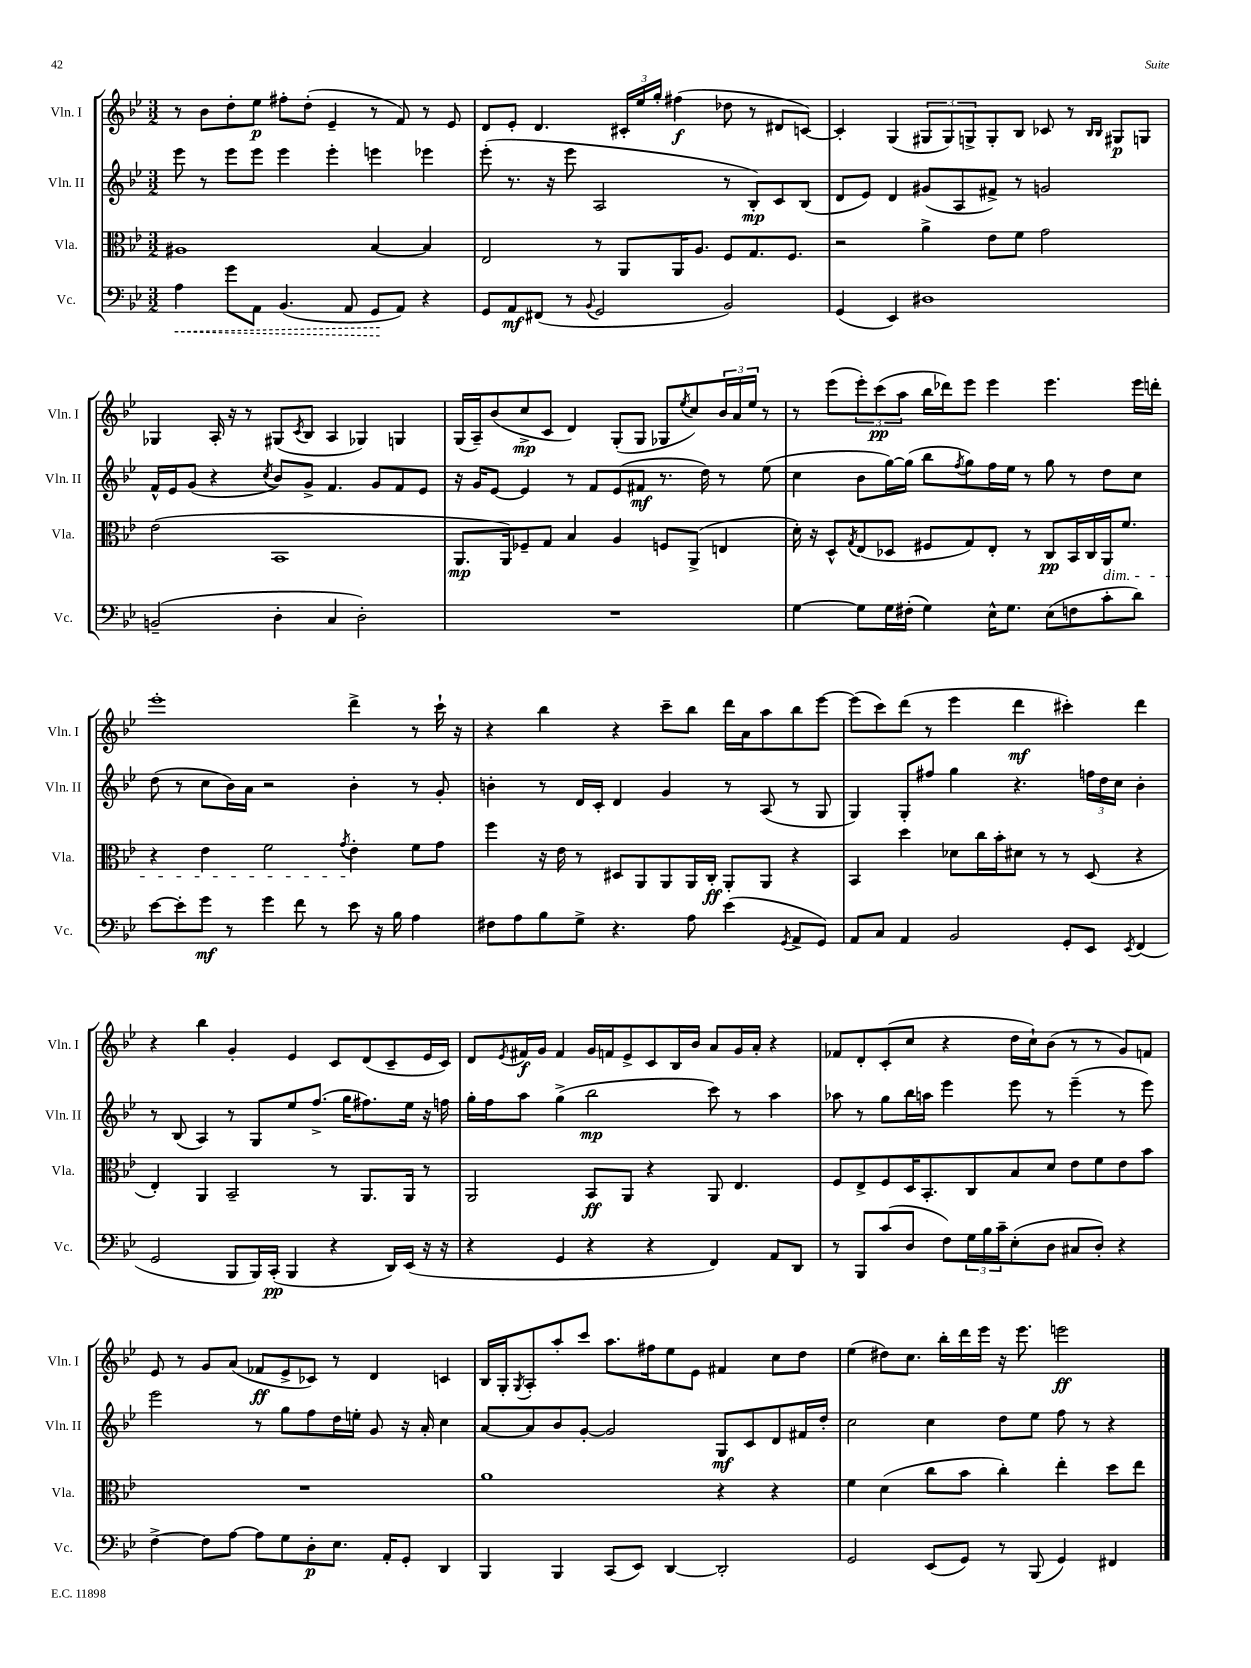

**kern	**kern	**kern	**kern
*staff4	*staff3	*staff2	*staff1
*clefF4	*clefC3	*clefG2	*clefG2
*k[b-e-]	*k[b-e-]	*k[b-e-]	*k[b-e-]
*M3/2	*M3/2	*M3/2	*M3/2
4A\	1A#	8eee-\	8r
.	.	8r	8b-\L
8g\L	.	8eee-\L	8dd'\
8AA\J	.	8eee-\J	8ee-\J
(4.BB-/	.	4eee-\	8ff#'\L
.	.	.	(8dd'\J
.	.	4eee-'\	4e-~/
8AA/	.	.	.
8GG/L	[4B-/	4eee\	8r
8AA/J)	.	.	8f/)
4r	4B-/]	4eee-\	8r
.	.	.	8e-/
=	=	=	=
8GG/L	2E-/	(8eee-'\	8d/L
8AA/	.	8.r	8e-'/J
(8FF#/J	.	.	4.d/
.	.	16r	.
8r	.	8eee-\	.
8qqBB-/	.	.	.
2GG/	8r	2A/	.
.	8AA/L	.	24c#'/LL
.	.	.	24ee-/
.	.	.	24gg'/JJ
.	16AA/K	.	(4ff#\
.	8.A/J	.	.
2BB-/)	8F/L	8r	8dd-\
.	8.G/	8B-'/L)	8r
.	.	8c/	8d#/L
.	8.F/J	.	.
.	.	(8B-/J	[8c/J)
=	=	=	=
(4GG/	2r	8d/L	4c'/]
.	.	8e-/J)	.
4EE-/)	.	4d/	(4G/
1D#	4a^\	(8g#/L	12G#/L
.	.	.	12G#/)
.	.	8A/	.
.	.	.	12G^/
.	8e-\L	8f#^/J)	8G'/
.	8f\J	8r	8B-/J
.	2g\	2g/	8c-/
.	.	.	8r
.	.	.	16qqB-/LL
.	.	.	16qqB-/JJ
.	.	.	8G#/L
.	.	.	8G/J
=	=	=	=
(2BB~/	(2e-\	16f^^/LL	4G-/
.	.	16e-/J	.
.	.	(8g/J	.
.	.	4r	16A'/
.	.	.	16r
.	.	.	8r
.	.	8qcc/	.
4D'\	1BB-	8b-/L)	(8G#/L
.	.	.	8qc/
.	.	8g^/J	8B-/J
4C/	.	4.f/	4A/
2D'\)	.	.	4G-/)
.	.	8g/L	.
.	.	8f/	4G/
.	.	8e-/J	.
=	=	=	=
1.r	8.AA/L	16r	(16G/LL
.	.	16g/LK	16A~/J)
.	.	[8e-/J	(8b-/
.	16AA/k)	.	.
.	8F-~/	4e-/]	8cc^/
.	8G/J	.	8c/J
.	4B-/	8r	4d/)
.	.	8f/L	.
.	4A/	(8e-/	(8G'/L
.	.	8f#/J	8G/J
.	8F/L	8.r	8G-/L
.	.	.	8qee-/
.	(8AA^/J	.	8cc/)
.	.	16dd\)	.
.	4E/	8r	24b-/L
.	.	.	24a/
.	.	.	24ee-/JJ
.	.	(8ee-\	8r
=	=	=	=
[4G\	16d'\)	4cc\	8r
.	16r	.	.
.	8D^^/L	.	(8eee-\L
.	8qG/	.	.
8G\]L	(8E-/	8b-\L	12eee-'\)
.	.	.	(12ccc\
16G\L	8D-/J	[16gg\L)	.
.	.	.	12aa\J
(16F#'\JJ	.	(16gg\]JJ	.
4G\)	8F#/L	8bb-\L	16bb-\LL
.	.	.	16ddd-\J)
.	.	8qff/	.
.	8G/)	8gg\)	8eee-\J
16E-^^\LK	8E-'/J	16ff\L	4eee-\
8.G\J	.	16ee-\JJ	.
.	8r	8r	.
(8E-\L	8C/L	8gg\	4.eee-\
8F\	16BB-/L	8r	.
.	16C/	.	.
8c'\	16AA/J	8dd\L	.
.	8.f/J	.	.
8d\J)	.	8cc\J	16eee-\LL
.	.	.	16ddd'\JJ
=	=	=	=
[8e-\L	4r	(8dd\	1eee-'
8e-'\]	.	8r	.
8g\J	4e-\	8cc\L	.
8r	.	16b-\L)	.
.	.	16a\JJ	.
4g\	2f\	2r	.
8f\	.	.	.
8r	.	.	.
.	8qg/	.	.
8e-\	4e-'\	4b-'\	4ddd^\
16r	.	.	.
16B-\	.	.	.
4A\	8f\L	8r	8r
.	8g\J	8g'/	16ccc`\
.	.	.	16r
=	=	=	=
8F#\L	4ff\	4b'\	4r
8A\	.	.	.
8B-\	16r	8r	4bb-\
.	16e-\	.	.
8G^\J	8r	16d/LL	.
.	.	16c'/JJ	.
4.r	8D#/L	4d/	4r
.	8AA/	.	.
.	8AA/	4g/	8ccc~\L
8A\	16AA/L	.	8bb-\J
.	16C'/JJ	.	.
(4e-\	8AA'/L	8r	16ddd\LL
.	.	.	16a\J
.	8AA/J	(8A/	8aa\
8qGG/	.	.	.
8AA^/L	4r	8r	8bb-\
8GG/J)	.	8G/	[8eee-\J
=	=	=	=
8AA/L	4BB-/	4G/)	(8eee-\]L
8C/J	.	.	8ccc\)
4AA/	4dd\	8G'/L	(8ddd\J
.	.	8ff#/J	8r
2BB-/	8d-\L	4gg\	4eee-\
.	16cc\L	.	.
.	16b-'\J	.	.
.	8d#\J	4.r	4ddd\
.	8r	.	.
8GG'/L	8r	.	4ccc#'\)
8EE-/J	(8D/	24ff\LL	.
.	.	24dd\	.
.	.	24cc\JJ	.
8qEE-/	.	.	.
(4FF/	4r	4b-'\	4ddd\
=	=	=	=
2GG/	4E-'/)	8r	4r
.	.	(8B-/	.
.	4AA/	4A/)	4bb-\
8BBB-/L	2BB-~/	8r	4g'/
16BBB-/L)	.	8G/L	.
(16CC'/JJ	.	.	.
4BBB-/	.	8ee-/	4e-/
.	.	(8.ff^/J	.
4r	8r	.	8c/L
.	.	16gg\LK	.
.	8.AA/L	8.ff#\)	(8d/
16DD/LL)	.	.	8c~/
(16EE-/JJ	16AA/Jk	16ee-\Jk	.
16r	8r	16r	16e-/L
16r	.	16ff\	16c/JJ)
=	=	=	=
4r	2AA/	16gg'\LL	8d/L
.	.	16ff\J	.
.	.	.	8qe-/
.	.	8aa\J	16f#/L
.	.	.	16g/JJ
4GG/	.	(4gg^\	4f#/
4r	8BB-/L	2bb-\	16g/LL
.	.	.	16f/J
.	8AA/J	.	8e-^/
4r	4r	.	8c/
.	.	.	16B-/L
.	.	.	16b-/JJ
4FF/)	8AA/	8ccc\)	8a/L
.	4.E-/	8r	16g/L
.	.	.	16a'/JJ
8AA/L	.	4aa\	4r
8DD/J	.	.	.
=	=	=	=
8r	8F/L	8aa-\	8f-/L
8BBB-/L	8E-^/	8r	8d'/
(8c/	8F/	8gg\L	(8c'/
8D/J	16D/K	16bb-\L	8cc/J
.	8.BB-'/	16aa\JJ	.
8F\L)	.	4eee-\	4r
24G\L	8C/	.	.
24B-\	.	.	.
24c~\J	.	.	.
(8E-'\	8B-/	8eee-\	16dd\LL
.	.	.	16cc`\J)
8D\J	8d/J	8r	(8b-\J
8C#/L	8e-\L	(4eee-~\	8r
8D'/J)	8f\	.	8r
4r	8e-\	8r	8g/L)
.	8b-\J	8eee-\)	8f/J
=	=	=	=
[4F^\	1.r	2eee-\	8e-/
.	.	.	8r
8F\]L	.	.	8g/L
[8A\J	.	.	(8a/J
8A\]L	.	8r	8f-/L
8G\	.	8gg\L	8e-^/
8D'\	.	8ff\	8c-/J)
8.E-\J	.	16dd\L	8r
.	.	16ee'\JJ	.
.	.	8g/	4d/
16AA'/LK	.	.	.
8GG'/J	.	16r	.
.	.	16a'/	.
4DD/	.	4cc\	4c/
=	=	=	=
4BBB-/	1a	[8a/L	16B-/LL
.	.	.	16G'/J
.	.	.	8qG/
.	.	8a/]	8A'/
4BBB-/	.	8b-/	8aa'/
.	.	[8g'/J	8ccc/J
(8CC/L	.	2g/]	8.aa\L
8EE-/J)	.	.	.
.	.	.	16ff#\k
[4DD/	.	.	8ee-\
.	.	.	8e-\J
2DD'/]	4r	8G/L	4f#/
.	.	8c/	.
.	4r	8d/	8cc\L
.	.	16f#/L	8dd\J
.	.	16dd'/JJ	.
=	=	=	=
2GG/	4f\	2cc\	(4ee-\
.	(4d\	.	8dd#\L)
.	.	.	8.cc\J
(8EE-/L	8cc\L	4cc\	.
.	.	.	16bb-'\LL
8GG/J)	8b-\J	.	16ddd\
.	.	.	16eee-\JJ
8r	4cc'\)	8dd\L	16r
.	.	.	8.eee-\
(8BBB-/	.	8ee-\J	.
4GG/)	4ee-'\	8ff\	2eee\
.	.	8r	.
4FF#/	8dd\L	4r	.
.	8ee-\J	.	.
==	==	==	==
*-	*-	*-	*-
